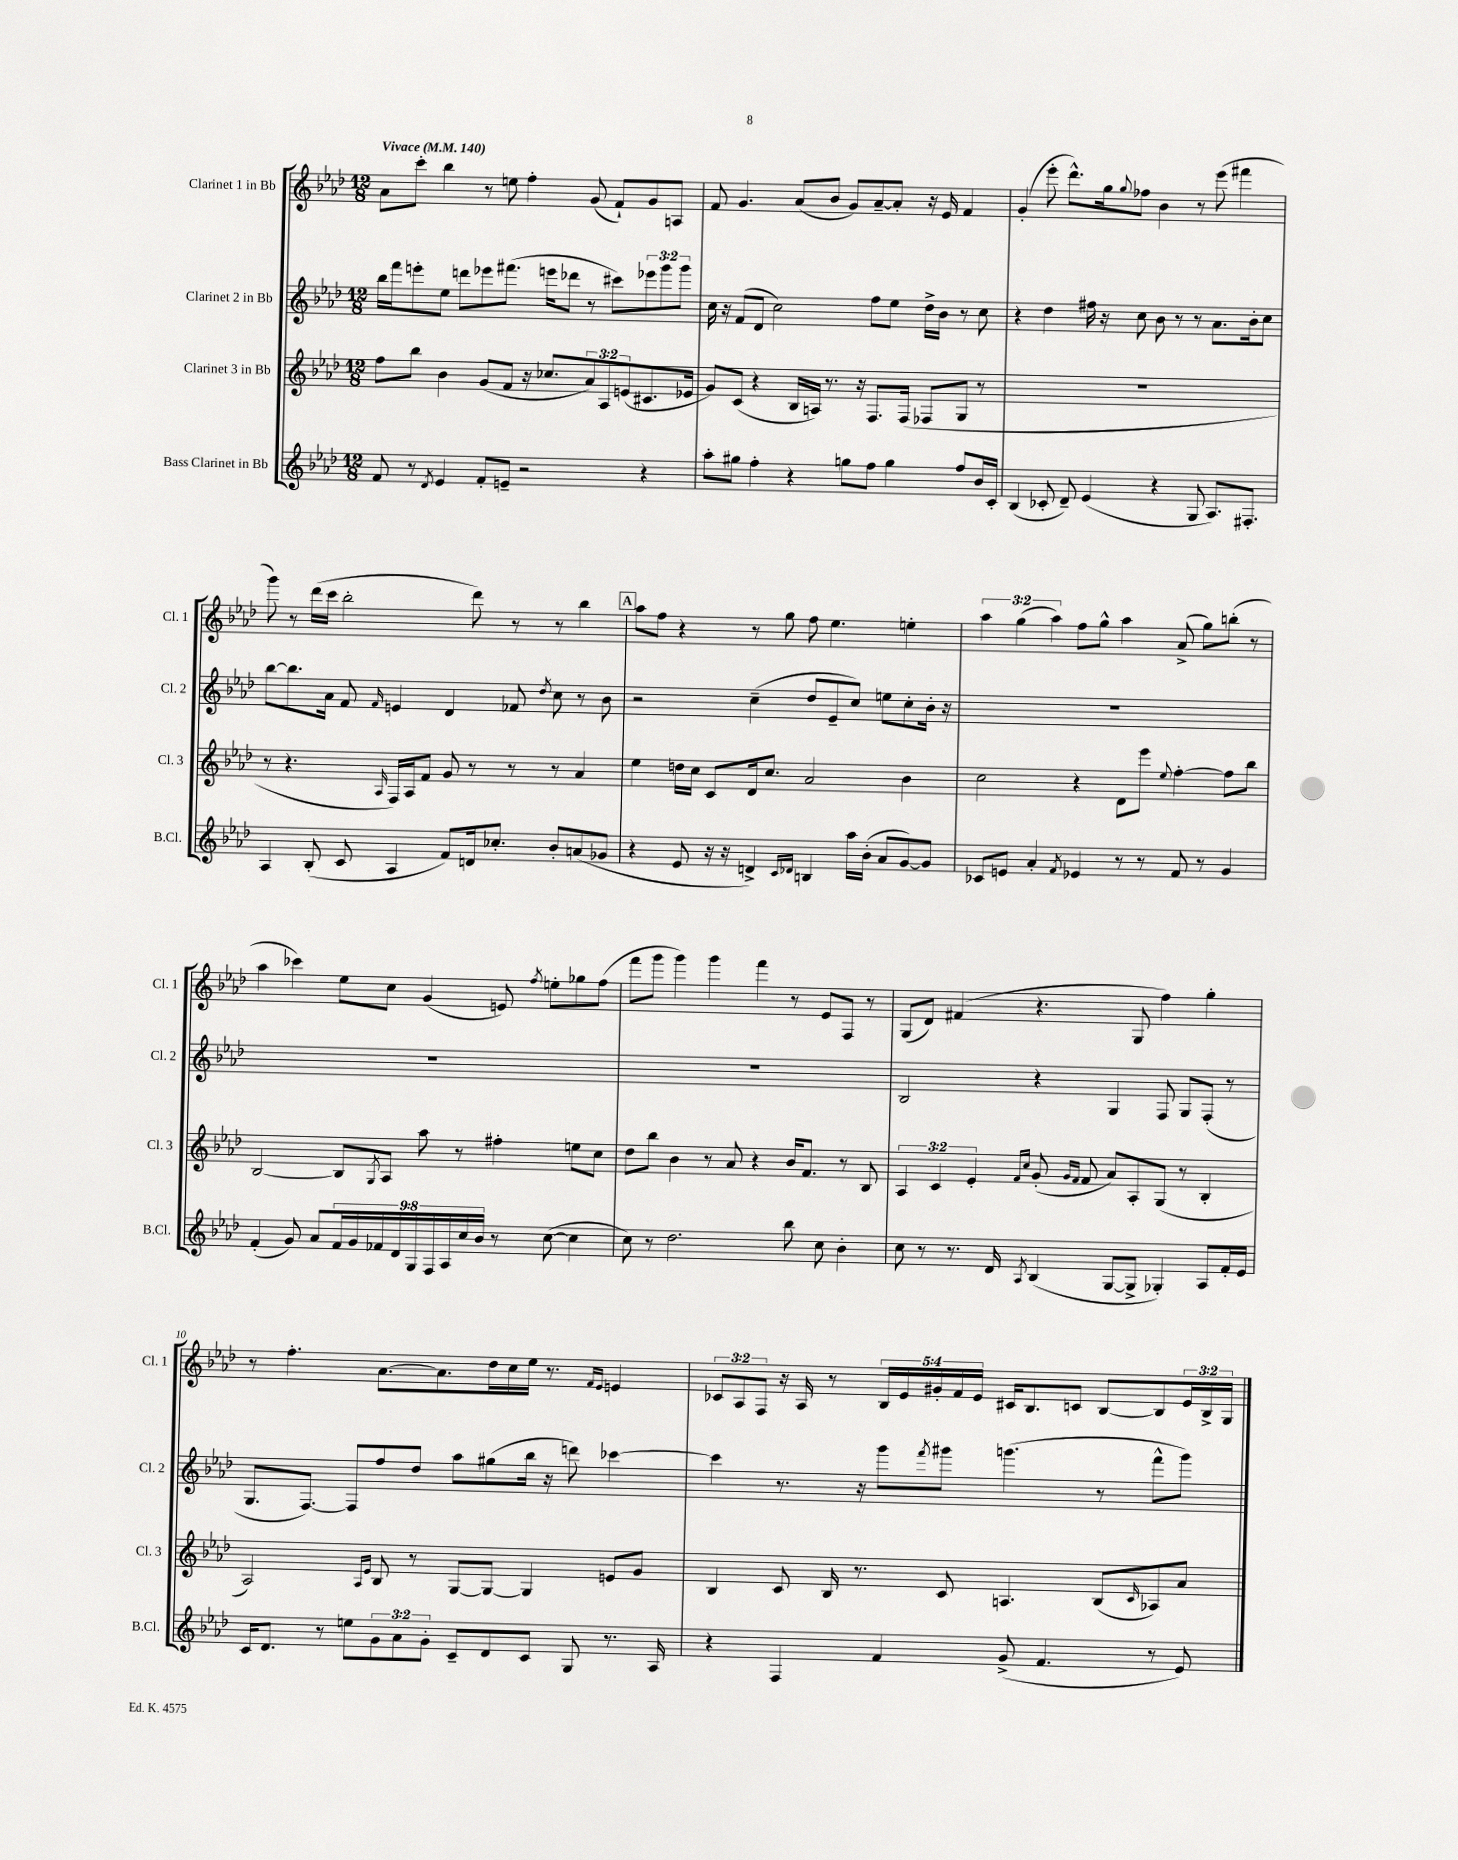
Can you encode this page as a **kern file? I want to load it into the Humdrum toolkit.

**kern	**kern	**kern	**kern
*part4	*part3	*part2	*part1
*staff4	*staff3	*staff2	*staff1
*I"Bass Clarinet in Bb	*I"Clarinet 3 in Bb	*I"Clarinet 2 in Bb	*I"Clarinet 1 in Bb
*I'B.Cl.	*I'Cl. 3	*I'Cl. 2	*I'Cl. 1
*clefG2	*clefG2	*clefG2	*clefG2
*k[b-e-a-d-]	*k[b-e-a-d-]	*k[b-e-a-d-]	*k[b-e-a-d-]
*M12/8	*M12/8	*M12/8	*M12/8
*MM140	*MM140	*MM140	*MM140
=1	=1	=1	=1
!	!	!	!LO:TX:a:B:t=Vivace
8f/	8ff\L	16bb-\LL	8a-\L
.	.	16fff\J	.
8r	8bb-\J	8eeen'\	8ccc'\J
8qd-/	.	.	.
4e-/	4b-\	8ee-\J	4bb-\
.	.	8dddn\L	.
8f'/L	(8g/L	8eee-X\	8r
8en~/J	8f/J	(8.fff#X\J	8een\
2r	16r	.	4ff'\
.	8.cc-X/L	16eeen\KL	.
.	.	8ddd-X\J	.
.	12a-/)	8r	(8g/
.	12A-/	.	.
.	.	8ccc#X\L)	8f`/L)
.	(12en/	.	.
4r	8.c#X/	12eee-X\	8g/
.	.	12ggg\	.
.	.	.	8An/J
.	.	12ggg\J	.
.	16e-X/Jk	.	.
=2	=2	=2	=2
8aa-'\L	8g/L)	16cc\	8f/
.	.	16r	.
8gg#X\J	(8c/J	(8f/L	4.g/
4ff'\	4r	8d-/J	.
.	.	2cc\)	.
4r	16B-/LL	.	(8a-/L
.	16An/JJ)	.	.
.	8.r	.	8b-/J
8ggn\L	.	.	8g/L)
.	16r	.	.
8ff\J	8.F/L	8ff\L	[8a-~/
4gg\	.	8ee-\J	8a-'/J]
.	(16F/Jk	.	.
.	8F-X/L	16dd-^\LL	16r
.	.	16b-\JJ	16e-/
8ff/L	8G/J	8r	4f/
16b-/L	8r	8cc\	.
16c'/JJ	.	.	.
=3	=3	=3	=3
(4B-/	1.r	4r	(4g'/
8c-X'/	.	4dd-\	8eee-'\
8d-~/)	.	.	8.ddd-^^\L)
(4e-/	.	16ff#X\	.
.	.	16r	16gg\k
.	.	.	8qqgg/
.	.	8cc\	8ff-X\J
4r	.	8b-\	4b-\
.	.	8r	.
8G/	.	8r	8r
8.A-/L)	.	8.a-\L	(8eee-\
.	.	.	4fff#X\
8.F#X'/J	.	16b-'\k	.
.	.	8cc\J	.
!!LO:LB:g=z
=4	=4	=4	=4
4A-/	8r	[8bb-\L	8ggg\)
.	4.r	8.bb-\]	8r
(8B-'/	.	.	(16ddd-\LL
.	.	16a-\Jk	16ccc\JJ
8c/	.	8f/	2bb-'\
.	16qqA-/	16qqf/	.
4A-/	16F/LL)	4en/	.
.	16A-/J	.	.
.	8f/J	.	.
8f/L)	8g/	4d-/	.
16dn/k	8r	.	8ddd-\)
8.cc-X'/J	.	.	.
.	8r	8f-X/	8r
.	.	8qdd-/	.
8b-'/L	8r	8cc\	8r
(8an/	4a-/	8r	4bb-\
8g-X/J	.	8b-\	.
!!LO:REH:place=s1:t=A
=5	=5	=5	=5
4r	4ee-\	2r	8aa-\L
.	.	.	8ff\J
8e-/	16ddn\LL	.	4r
.	16cc\JJ	.	.
16r	8c/L	.	.
16r	.	.	.
4dn^/)	16d-/k	(4cc~\	8r
.	8.cc/J	.	.
.	.	.	8gg\
16qqc/LL	.	.	.
16qqd-X/JJ	.	.	.
4Bn/	2a-/	8dd-/L	8ff\
.	.	8e-~/	4.ee-\
16aa-\LL	.	8cc/J)	.
(16b-'\JJ	.	.	.
8a-/L	.	8een\L	.
[8g/)	4b-\	8cc'\	4een'\
8g/J]	.	16b-'\Jk	.
.	.	16r	.
=6	=6	=6	=6
8c-X/L	2cc\	1.r	6aa-\
8en/J	.	.	.
.	.	.	(6gg\
4a-'/	.	.	.
.	.	.	6aa-\)
8qf/	.	.	.
4e-X/	4r	.	8ff\L
.	.	.	8gg^^\J
8r	8d-\L	.	4aa-\
8r	8eee-\J	.	.
.	8qqee-/	.	.
8f/	[4ff'\	.	(8a-^/
8r	.	.	8gg\L)
4g/	8ff\L]	.	(8bbn'\J
.	8bb-\J	.	8r
!!LO:LB:g=z
=7	=7	=7	=7
(4f'/	[2B-/	1.r	4aa-\
8g/)	.	.	4ccc-X\)
8a-/L	.	.	.
18f/L	8B-/L]	.	8ee-\L
18g/	.	.	.
18f-X/	.	.	.
.	8qG/	.	.
.	8A-/J	.	8cc\J
18d-/	.	.	.
18G/	.	.	.
.	8aa-\	.	(4g/
18F/	.	.	.
18A-/	.	.	.
.	8r	.	.
18cc/	.	.	.
18b-/JJ	.	.	.
8r	4ff#X'\	.	8en/)
.	.	.	8qff/
([8cc\	.	.	8een'\L
4cc\]	8een\L	.	8gg-X\
.	8cc\J	.	(8ff\J
=8	=8	=8	=8
8cc\)	8dd-\L	1.r	8fff\L
8r	8bb-\J	.	8ggg\J
2.dd-\	4b-\	.	4ggg\)
.	8r	.	4ggg\
.	8a-/	.	.
.	4r	.	4fff\
8bb-\	16b-/KL	.	8r
.	8.f/J	.	.
8cc\	.	.	8e-/L
4b-'\	8r	.	8F/J
.	8B-/	.	8r
=9	=9	=9	=9
8cc\	6A-/	2B-/	(8G/L
8r	.	.	8d-/J)
.	6c/	.	.
8.r	.	.	(4f#X/
.	6e-'/	.	.
16d-/	.	.	.
.	16qqf/LL	.	.
8qA-/	16qqcc/JJ	.	.
(4B-/	(8g'/	4r	4.r
.	16qqg/LL	.	.
.	16qqf/JJ	.	.
.	8f/	.	.
[8G/L	8a-/L)	4G/	.
8G^/J]	8A-'/	.	8G/
4G-X'/)	(8G/J	8F/	4ff\)
.	8r	8G/L	.
8A-/L	4B-'/	(8F'/J	4gg'\
16f'/L	.	8r	.
16e-/JJ	.	.	.
!!LO:LB:g=z
=10	=10	=10	=10
16c/KL	2A-/)	8.G/L	8r
8.d-/J	.	.	.
.	.	.	4.ff'\
.	.	[8.F/J)	.
8r	.	.	.
8een\L	.	8F/L]	.
.	16qqA-/LL	.	.
.	16qqe-/JJ	.	.
12g\	8B-/	8ff/	[8.a-\L
12a-\	.	.	.
.	8r	8dd-/J	.
12g'\J	.	.	.
.	.	.	8.a-\]
8c~/L	[8G/L	8aa-\L	.
8d-/	8G/J_	(8gg#X\	16dd-\L
.	.	.	16cc\
8c/J	4G/]	16bb-\Jk	16ee-\JJ
.	.	16r	8.r
8G/	.	8dddn\)	.
.	.	.	16qqf/LL
.	.	.	16qqe-/JJ
8.r	8en/L	[4ccc-X\	4en/
.	8g/J	.	.
16A-/	.	.	.
=11	=11	=11	=11
4r	4B-/	4ccc-\]	12c-X/L
.	.	.	12A-/
.	.	.	12F/J
4F/	8c/	8.r	16r
.	.	.	16A-/
.	16B-/	.	8r
.	8.r	16r	.
4f/	.	8ggg\L	20B-/LL
.	.	.	20e-/
.	.	.	20g#X'/
.	.	8qfff/	.
.	8c/	8ggg#X\J	.
.	.	.	20f/
.	.	.	20e-/JJ
(8g^/	4.An/	(4.gggn\	16c#X/KL
.	.	.	8.B-/
4.f/	.	.	.
.	.	.	8cn/J
.	(8B-/L	8r	[8B-/L
.	16qqc/	.	.
8r	8A-X/)	8fff^^\L	8B-/]
8e-/)	8a-/J	8ggg\J)	24e-/L
.	.	.	24B-^/
.	.	.	24G/JJ
==	==	==	==
*-	*-	*-	*-
